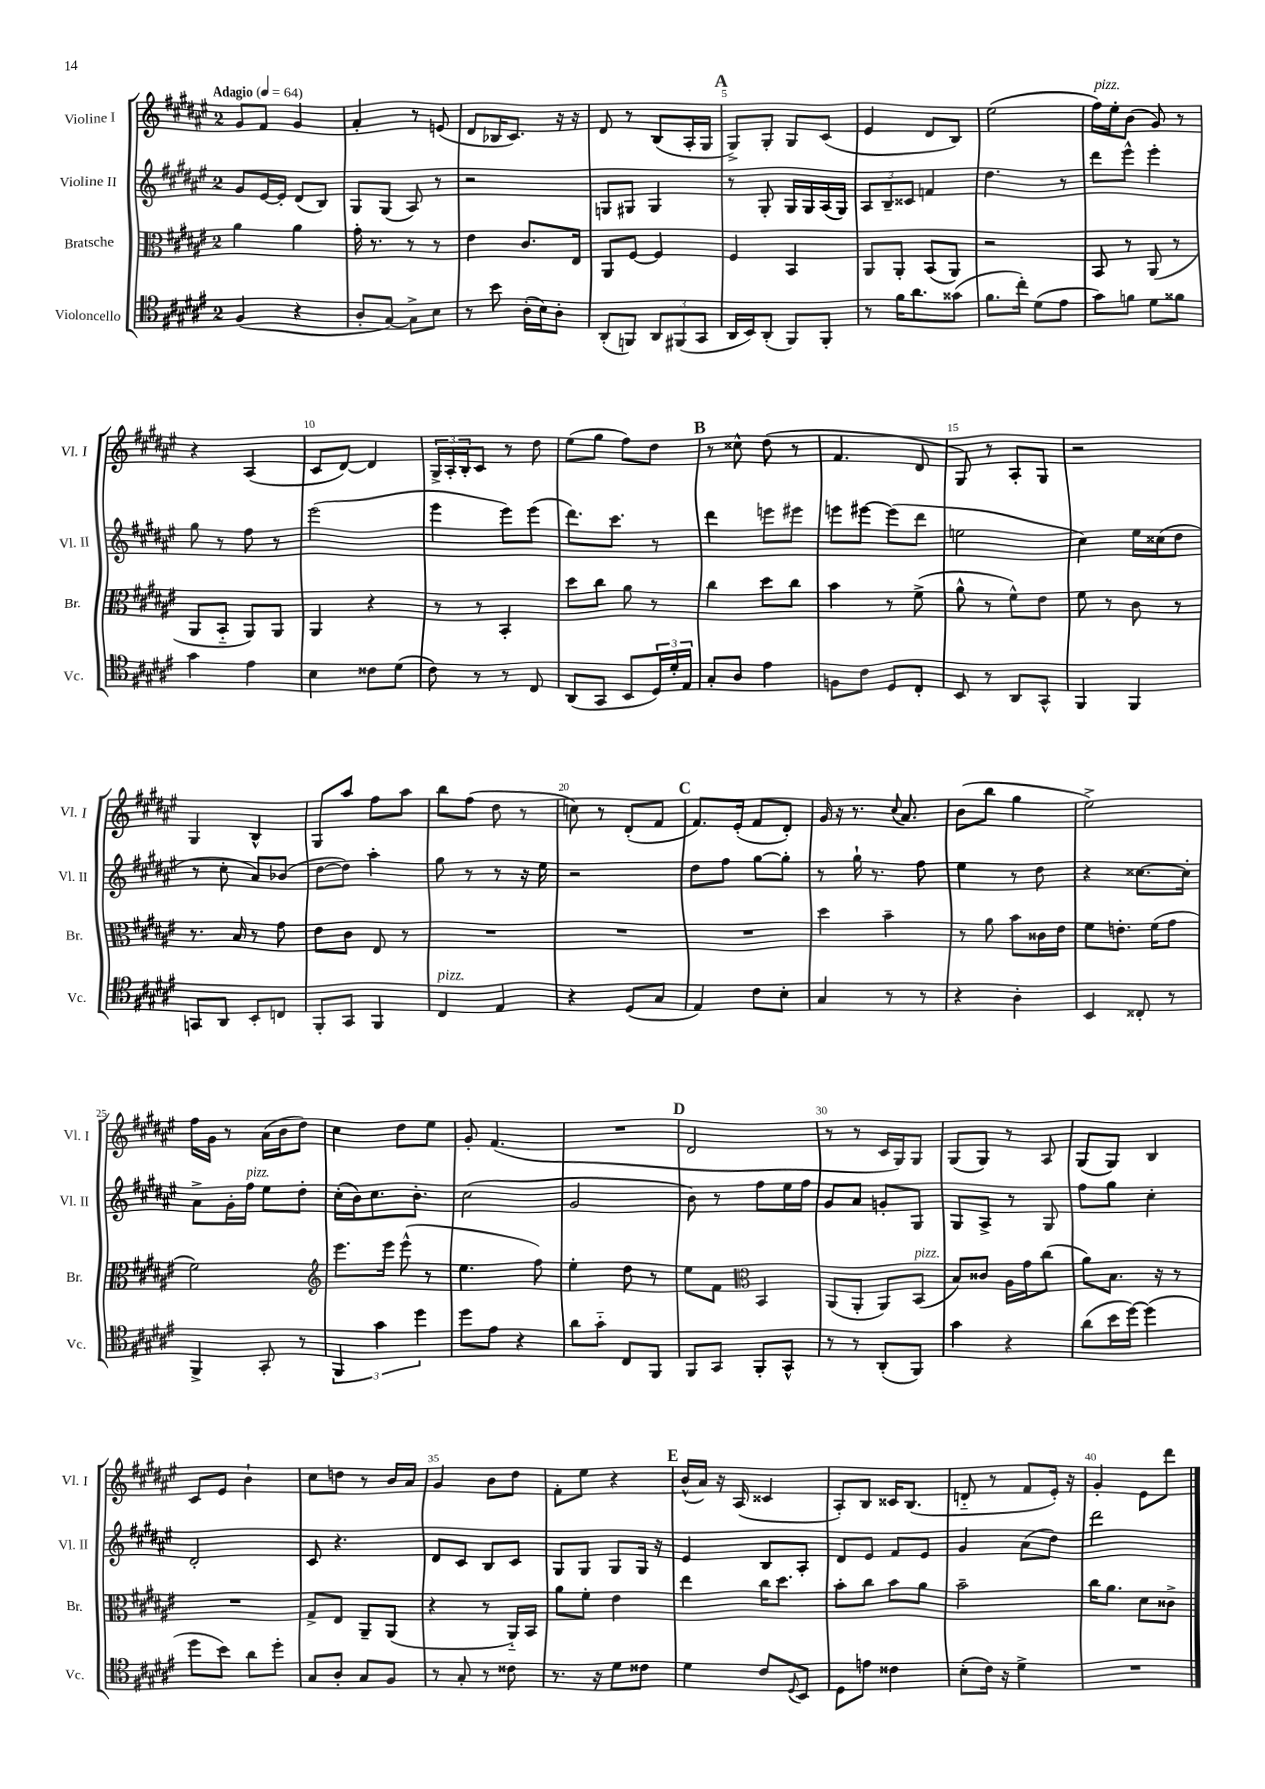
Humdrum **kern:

**kern	**kern	**kern	**kern
*staff4	*staff3	*staff2	*staff1
*clefC4	*clefC3	*clefG2	*clefG2
*k[f#c#g#d#a#e#]	*k[f#c#g#d#a#e#]	*k[f#c#g#d#a#e#]	*k[f#c#g#d#a#e#]
*M2/4	*M2/4	*M2/4	*M2/4
*MM64	*MM64	*MM64	*MM64
(4F#	4a#	8g#	8g#
.	.	[16e#	8f#
.	.	16e#']	.
4r	4a#	(8d#	4g#
.	.	8B)	.
=	=	=	=
8A#'	16g#'	8G#	4a#'
.	8.r	.	.
[8G#)	.	(8G#	.
8G#^]	8r	8A#)	8r
8B	8r	8r	(8e
=	=	=	=
8r	4e#	2r	8d#
8b	.	.	16B-
.	.	.	8.c#)
(16A#'	8.c#	.	.
16B)	.	.	.
8A#'	.	.	16r
.	16E#	.	16r
=	=	=	=
(8AA#'	8AA#	8G	8d#
8FF)	[8F#	8G#	8r
12AA#	4F#]	4G#	(8B
(12FF#	.	.	.
.	.	.	16A#'
12GG#	.	.	.
.	.	.	16G#
=	=	=	=
16AA#	4F#	8r	8G#^)
16BB)	.	.	.
(8AA#'	.	8G#'	8G#'
8FF#)	4BB	16G#	8G#
.	.	16G#	.
8FF#'	.	(16A#	(8c#
.	.	16G#)	.
=	=	=	=
8r	8AA#	12A#	4e#
.	.	12B~	.
16f#	8AA#'	.	.
.	.	12c##	.
8.a#	.	.	.
.	(8BB	4f	8d#
(8g##	8AA#)	.	8B)
=	=	=	=
8.f#	2r	4.dd#	(2ee#
16cc#')	.	.	.
(8d#	.	.	.
8e#	.	8r	.
=	=	=	=
8g#)	8BB	8ddd#	16ff#)
.	.	.	16ee#'
8f	8r	8eee#^^	(8b
8d#	(8AA#	4eee#'	8g#)
8f##	8r	.	8r
=	=	=	=
4g#	8AA#	8gg#	4r
.	8BB'~	8r	.
4e#	8AA#)	8ff#	(4A#
.	8AA#	8r	.
=	=	=	=
4B	4AA#	(2eee#	8c#
.	.	.	[8d#)
8c##	4r	.	4d#]
(8d#	.	.	.
=	=	=	=
8c#)	8r	4eee#	24G#^
.	.	.	24A#'
.	.	.	24B'
8r	8r	.	8c#
8r	4BB'	8eee#)	8r
8C#	.	(8eee#	8dd#
=	=	=	=
(8AA#	8dd#	8.ddd#)	(8ee#
8GG#	8cc#	.	8gg#
.	.	8.ccc#	.
8BB	8a#	.	8ff#)
24D#)	8r	8r	8dd#
24d#'	.	.	.
24E#	.	.	.
=	=	=	=
8G#'	4cc#	4ddd#	8r
8A#	.	.	8cc##^^
4e#	8dd#	8eee	(8dd#
.	8cc#	8eee#	8r
=	=	=	=
8F	4b	8eee	4.f#
8c#	.	[8eee#	.
8D#	8r	(8eee#]	.
8C#'	(8f#^	8ddd#	8d#
=	=	=	=
8BB	8a#^^	2ee	8G#)
8r	8r	.	8r
8AA#	8f#^^)	.	8A#'
8GG#^^	8e#	.	8G#
=	=	=	=
4FF#	8f#	4cc#)	2r
.	8r	.	.
4FF#	8c#	16ee#	.
.	.	(16cc##	.
.	8r	8dd#	.
=	=	=	=
8GG	8.r	8r	4G#
8AA#	.	8cc#'	.
.	16B	.	.
8BB'	8r	8a#)	4B^^
8C	8g#	(8b-	.
=	=	=	=
8FF#'	8e#	[8dd#	8G#
8GG#	8c#	8dd#])	8aa#
4FF#	8E#	4aa#'	8ff#
.	8r	.	8aa#
=	=	=	=
4C#	2r	8gg#	8bb
.	.	8r	(8ff#
4E#	.	8r	8dd#
.	.	16r	8r
.	.	16ee#	.
=	=	=	=
4r	2r	2r	8cc)
.	.	.	8r
(8D#	.	.	(8d#'
8G#	.	.	8f#
=	=	=	=
4E#)	2r	8dd#	8.f#)
.	.	8ff#	.
.	.	.	(16e#'
8c#	.	[8gg#	8f#
8B'	.	8gg#']	8d#')
=	=	=	=
4G#	4dd#	8r	16g#
.	.	.	16r
.	.	16gg#`	8.r
.	.	8.r	.
8r	4b~	.	.
.	.	.	8qqcc#
.	.	.	8.a#
8r	.	8ff#	.
=	=	=	=
4r	8r	4ee#	(8b
.	8a#	.	8bb
4A#'	8b	8r	4gg#
.	16c##	8dd#	.
.	16e#	.	.
=	=	=	=
4BB	8f#	4r	2ee#^)
.	8.e'	.	.
8C##'	.	[8.cc##	.
.	(16f#	.	.
8r	8g#	.	.
.	.	16cc##']	.
=	=	=	=
4FF#^	2f#)	8a#^	16ff#
.	.	.	16g#
.	.	16g#'	8r
.	.	16ff#	.
8GG#'	.	8ee#	(16a#
.	.	.	16b
8r	.	8dd#'	8dd#)
=	=	=	=
*	*clefG2	*	*
6FF#	8.eee#	(16cc#'	4cc#
.	.	16b)	.
.	.	8.cc#	.
6g#	.	.	.
.	16eee#	.	.
.	(8eee#^^	.	8dd#
.	.	8.b'	.
6dd#	.	.	.
.	8r	.	8ee#
=	=	=	=
8dd#	4.ee#	(2cc#	8g#'
8e#	.	.	(4.f#
4r	.	.	.
.	8ff#)	.	.
=	=	=	=
8a#	4ee#'	2g#	2r
8g#'~	.	.	.
8C#	8dd#	.	.
8FF#	8r	.	.
=	=	=	=
8FF#	8ee#	8b)	2d#
8GG#	8f#	8r	.
*	*clefC3	*	*
8FF#'	4BB	8ff#	.
8GG#^^	.	16ee#	.
.	.	16ff#	.
=	=	=	=
8r	(8AA#	8g#	8r
8r	8AA#'	8a#	8r
(8AA#'	8AA#)	8g'	16c#
.	.	.	16G#)
8FF#)	(8BB	8G#	8G#
=	=	=	=
4g#	8B)	8G#	(8G#
.	8c##	8A#^	8G#)
4r	16A#	8r	8r
.	16g#	.	.
.	(8cc#	8G#	8A#
=	=	=	=
(8a#	8a#)	8ff#	(8G#
16b	8.B	8gg#	8G#)
[16dd#)	.	.	.
(4dd#]	.	4cc#'	4B
.	16r	.	.
.	8r	.	.
=	=	=	=
8dd#	2r	2d#'	8c#
8b)	.	.	8e#
8a#	.	.	4b`
8dd#'	.	.	.
=	=	=	=
8G#	8G#^	8c#	8cc#
8A#'	8E#	4.r	8dd
8G#	8AA#~	.	8r
8F#	(8AA#	.	16b
.	.	.	16a#
=	=	=	=
8r	4r	8d#	4g#
8G#'	.	8c#	.
8r	8r	8B	8b
8c##	16AA#'~)	8c#	8dd#
.	16BB	.	.
=	=	=	=
8.r	8a#	8G#	8f#'
.	8f#'	8G#	8ee#
16r	.	.	.
8d#	4e#	8G#	4r
8c##	.	16G#	.
.	.	16r	.
=	=	=	=
4d#	4ee#	4e#	(16b^^
.	.	.	16a#)
.	.	.	16r
.	.	.	(16A#
8c#	16cc#	8B	4c##
.	8.dd#	.	.
8qqD#	.	.	.
8BB	.	8A#'	.
=	=	=	=
8D#	8b'	8d#	8A#')
8e	8cc#	8e#	8B
4c##	8b	8f#	16c##
.	.	.	(8.B
.	8a#	8e#	.
=	=	=	=
(8B'	2b~	4g#	8d'~
16c#)	.	.	8r
16r	.	.	.
4d#^	.	(8a#	8f#
.	.	8dd#)	16e#')
.	.	.	16r
=	=	=	=
2r	16cc#	2ddd#	4g#'
.	8.a#	.	.
.	8d#	.	8e#
.	8c##^	.	8ddd#
==	==	==	==
*-	*-	*-	*-
